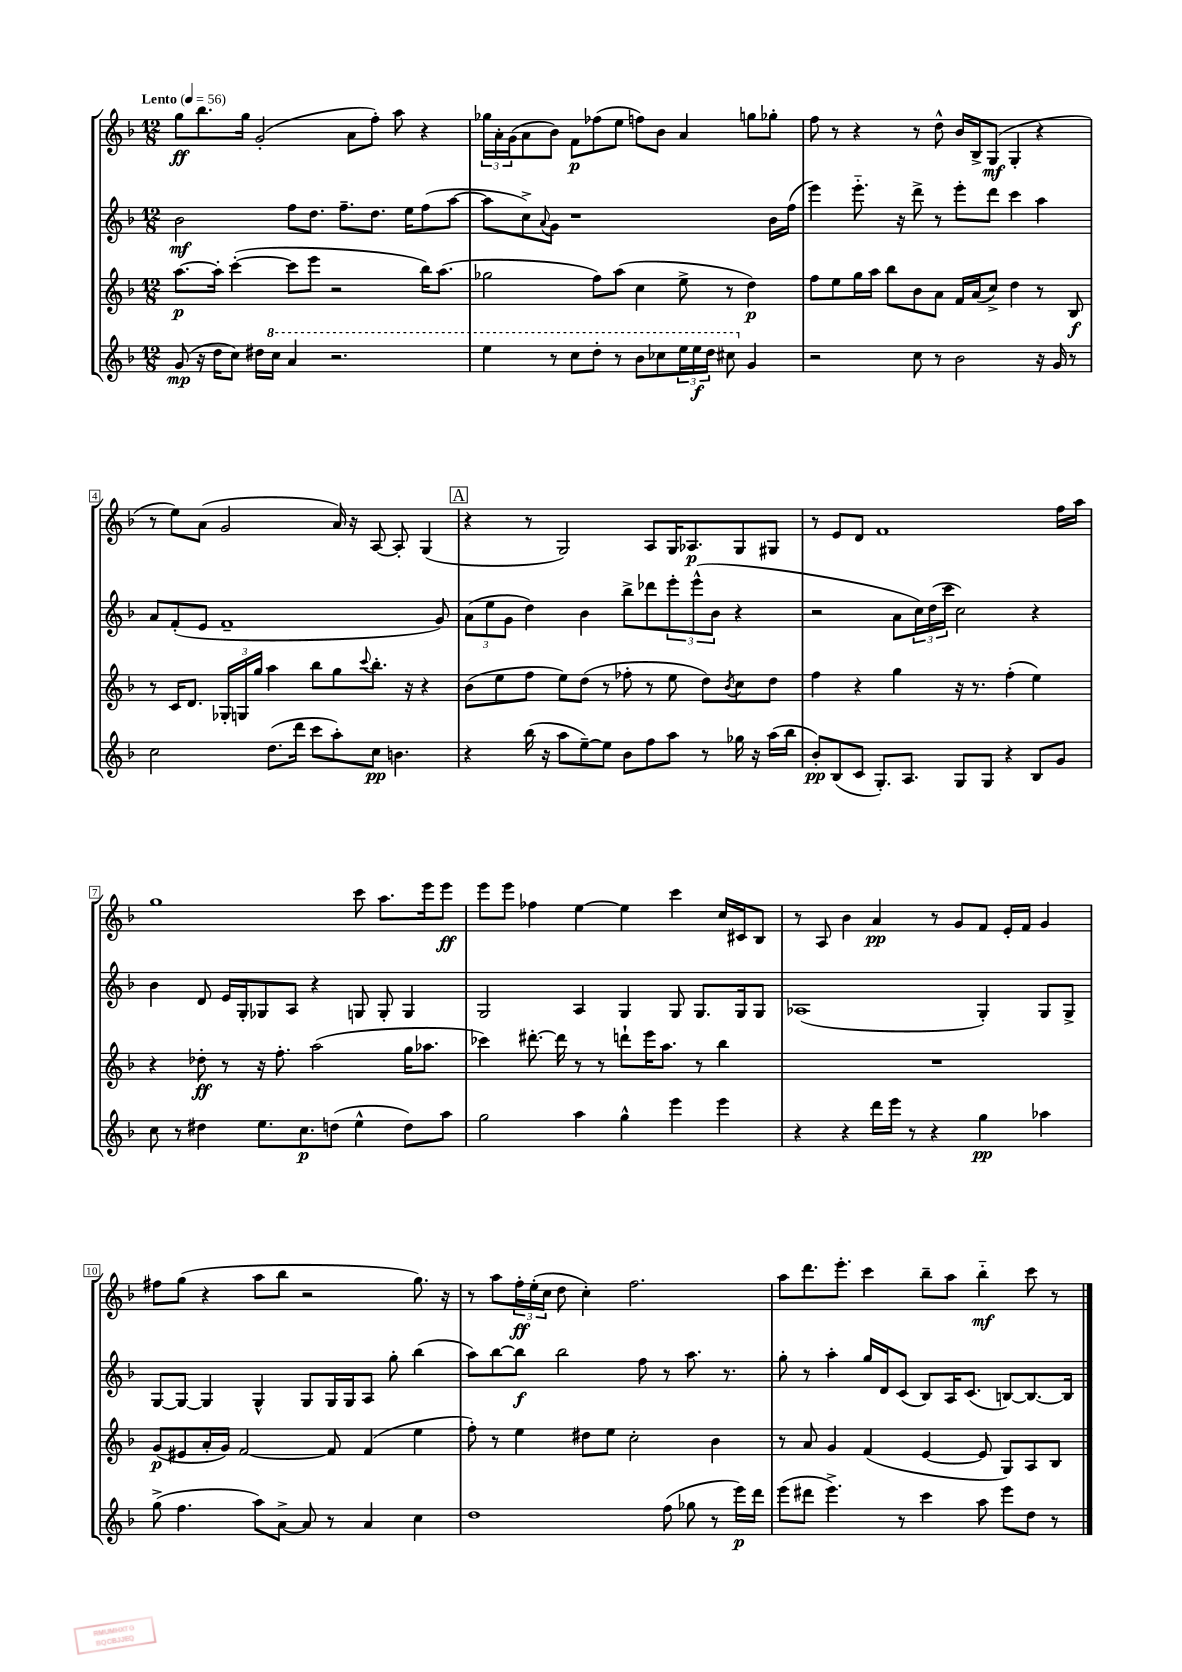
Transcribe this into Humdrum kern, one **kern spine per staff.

**kern	**dynam	**kern	**dynam	**kern	**dynam	**kern	**dynam
*part4	*part4	*part3	*part3	*part2	*part2	*part1	*part1
*staff4	*staff4	*staff3	*staff3	*staff2	*staff2	*staff1	*staff1
*clefG2	*	*clefG2	*	*clefG2	*	*clefG2	*
*k[b-]	*	*k[b-]	*	*k[b-]	*	*k[b-]	*
*M12/8	*	*M12/8	*	*M12/8	*	*M12/8	*
*MM56	*	*MM56	*	*MM56	*	*MM56	*
=1	=1	=1	=1	=1	=1	=1	=1
!	!	!	!	!	!	!LO:TX:a:B:t=Lento	!
(8g/	mp	[8.aa\L	p	2b-\	mf	8gg\L	ff
16r	.	.	.	.	.	8.bb-\	.
16dd\KL	.	16aa'\Jk]	.	.	.	.	.
8cc\J)	.	([4ccc'\	.	.	.	.	.
.	.	.	.	.	.	16gg\Jk	.
16dd#X\LL	.	.	.	.	.	(2g'/	.
*8va	*	*	*	*	*	*	*
16ccc\JJ	.	.	.	.	.	.	.
4aa/	.	8ccc\L]	.	8ff\L	.	.	.
.	.	8eee\J	.	8.dd\J	.	.	.
2.r	.	2r	.	.	.	.	.
.	.	.	.	8.ff~\L	.	.	.
.	.	.	.	.	.	8a\L	.
.	.	.	.	8.dd\J	.	8ff'\J)	.
.	.	.	.	.	.	8aa\	.
.	.	.	.	16ee\KL	.	.	.
.	.	16bb-\KL)	.	(8ff\	.	4r	.
.	.	(8.aa\J	.	.	.	.	.
.	.	.	.	[8aa\J	.	.	.
=2	=2	=2	=2	=2	=2	=2	=2
4eee\	.	2gg-X\	.	8aa\L]	.	24gg-X\LL	.
.	.	.	.	.	.	24a'\	.
.	.	.	.	.	.	(24g\J	.
.	.	.	.	8cc^\)	.	8a\	.
.	.	.	.	8qqa/	.	.	.
8r	.	.	.	8g\J	.	8b-\J)	.
8ccc\L	.	.	.	1r	.	8f\L	p
8ddd'\J	.	8ff\L)	.	.	.	(8ff-X\	.
8r	.	(8aa\J	.	.	.	8ee\J	.
8bb-\L	.	4cc\	.	.	.	8ffn\L)	.
8ccc-X\	.	.	.	.	.	8b-\J	.
24eee\L	.	8ee^\	.	.	.	4a/	.
24eee\	f	.	.	.	.	.	.
24ddd\JJ	.	.	.	.	.	.	.
8ccc#X\	.	8r	.	.	.	.	.
*X8va	*	*	*	*	*	*	*
4g/	.	4dd\)	p	.	.	8ggn\L	.
.	.	.	.	16b-\LL	.	8gg-X'\J	.
.	.	.	.	(16ff\JJ	.	.	.
=3	=3	=3	=3	=3	=3	=3	=3
2r	.	8ff\L	.	4eee\)	.	8ff\	.
.	.	8ee\	.	.	.	8r	.
.	.	16gg\L	.	8.eee\	.	4r	.
.	.	16aa\JJ	.	.	.	.	.
.	.	8bb-\L	.	.	.	.	.
.	.	.	.	16r	.	.	.
8cc\	.	8b-\	.	8ddd^\	.	8r	.
8r	.	8a\J	.	8r	.	8dd^^\	.
2b-\	.	16f/LL	.	8eee'\L	.	16b-/LL	.
.	.	(16a/J	.	.	.	16B-^/J	.
.	.	8cc^/J)	.	8ddd\J	.	(8G/J	mf
.	.	4dd\	.	4ccc\	.	4G'/	.
16r	.	8r	.	4aa\	.	4r	.
16g/	.	.	.	.	.	.	.
8r	.	8B-/	f	.	.	.	.
!!LO:LB:g=z
=4	=4	=4	=4	=4	=4	=4	=4
2cc\	.	8r	.	8a/L	.	8r	.
.	.	16c/KL	.	(8f'/	.	8ee\L)	.
.	.	8.d/J	.	.	.	.	.
.	.	.	.	8e/J	.	(8a\J	.
.	.	24G-X'/LL	.	1f~	.	2g/	.
.	.	24Gn/	.	.	.	.	.
.	.	24gg/JJ	.	.	.	.	.
(8.dd\L	.	4aa\	.	.	.	.	.
16ddd\Jk	.	.	.	.	.	.	.
8ccc\L	.	8bb-\L	.	.	.	.	.
8aa'\)	.	8gg\	.	.	.	16a/)	.
.	.	.	.	.	.	16r	.
.	.	8qqccc/	.	.	.	.	.
8cc\J	pp	8.bb-'\J	.	.	.	[8A/	.
4.bn\	.	.	.	.	.	8A'/]	.
.	.	16r	.	.	.	.	.
.	.	4r	.	.	.	(4G/	.
.	.	.	.	8g/)	.	.	.
!!LO:REH:place=s1:t=A
=5	=5	=5	=5	=5	=5	=5	=5
4r	.	(8b-\L	.	(12a\L	.	4r	.
.	.	.	.	12ee\	.	.	.
.	.	8ee\	.	.	.	.	.
.	.	.	.	12g\J	.	.	.
(16bb-\	.	8ff\J	.	4dd\)	.	8r	.
16r	.	.	.	.	.	.	.
8aa\L	.	8ee\L)	.	.	.	2G/)	.
[8ee~\)	.	(8dd\J	.	4b-\	.	.	.
8ee\J]	.	8r	.	.	.	.	.
8b-\L	.	8ff-X'\	.	8bb-^\L	.	.	.
8ff\	.	8r	.	8ddd-X\	.	8A/L	.
8aa\J	.	8ee\	.	12eee'\	.	16G/K	.
.	.	.	.	.	.	8.A-X/	p
.	.	.	.	(12eee^^\	.	.	.
8r	.	8dd\L)	.	.	.	.	.
.	.	.	.	12b-\J	.	.	.
.	.	8qb-/	.	.	.	.	.
16gg-X\	.	8cc\	.	4r	.	8G/	.
16r	.	.	.	.	.	.	.
(16aa\LL	.	8dd\J	.	.	.	8G#X/J	.
16bb-\JJ	.	.	.	.	.	.	.
=6	=6	=6	=6	=6	=6	=6	=6
8b-'/L)	pp	4ff\	.	2r	.	8r	.
(8B-/	.	.	.	.	.	8e/L	.
8c/J	.	4r	.	.	.	8d/J	.
8.G'/L)	.	.	.	.	.	1f	.
.	.	4gg\	.	8a\L	.	.	.
8.A/J	.	.	.	.	.	.	.
.	.	.	.	24cc\L)	.	.	.
.	.	.	.	(24dd\	.	.	.
.	.	.	.	24ccc\JJ	.	.	.
8G/L	.	16r	.	2cc\)	.	.	.
.	.	8.r	.	.	.	.	.
8G/J	.	.	.	.	.	.	.
4r	.	(4ff'\	.	.	.	.	.
8B-/L	.	4ee\)	.	4r	.	.	.
8g/J	.	.	.	.	.	16ff\LL	.
.	.	.	.	.	.	16aa\JJ	.
!!LO:LB:g=z
=7	=7	=7	=7	=7	=7	=7	=7
8cc\	.	4r	.	4b-\	.	1gg	.
8r	.	.	.	.	.	.	.
4dd#X\	.	8dd-X'\	ff	8d/	.	.	.
.	.	8r	.	16e/LL	.	.	.
.	.	.	.	16G'/J	.	.	.
8.ee\L	.	16r	.	8G-X/	.	.	.
.	.	8.ff'\	.	.	.	.	.
.	.	.	.	8A/J	.	.	.
8.cc\	p	.	.	.	.	.	.
.	.	(2aa\	.	4r	.	.	.
(8ddn\J	.	.	.	.	.	.	.
4ee^^\	.	.	.	8Gn/	.	8ccc\	.
.	.	.	.	8G'/	.	8.aa\L	.
8dd\L)	.	16gg\KL	.	4G/	.	.	.
.	.	8.aa-X\J	.	.	.	16eee\k	.
8aa\J	.	.	.	.	.	8eee\J	ff
=8	=8	=8	=8	=8	=8	=8	=8
2gg\	.	4ccc-X\)	.	2G/	.	8eee\L	.
.	.	.	.	.	.	8eee\J	.
.	.	[8.ddd#X'\	.	.	.	4ff-X\	.
.	.	16ddd#\]	.	.	.	.	.
4aa\	.	8r	.	4A/	.	[4ee\	.
.	.	8r	.	.	.	.	.
4gg^^\	.	8dddn`\L	.	4G/	.	4ee\]	.
.	.	16eee\K	.	.	.	.	.
.	.	8.aa\J	.	.	.	.	.
4eee\	.	.	.	8G/	.	4ccc\	.
.	.	8r	.	8.G/L	.	.	.
4eee\	.	4bb-\	.	.	.	16cc/LL	.
.	.	.	.	16G/k	.	16c#X/J	.
.	.	.	.	8G/J	.	8B-/J	.
=9	=9	=9	=9	=9	=9	=9	=9
4r	.	1.r	.	(1A-X	.	8r	.
.	.	.	.	.	.	8A/	.
4r	.	.	.	.	.	4b-\	.
16ddd\LL	.	.	.	.	.	4a/	pp
16eee\JJ	.	.	.	.	.	.	.
8r	.	.	.	.	.	.	.
4r	.	.	.	.	.	8r	.
.	.	.	.	.	.	8g/L	.
4gg\	pp	.	.	4G'/)	.	8f/J	.
.	.	.	.	.	.	16e'/LL	.
.	.	.	.	.	.	16f/JJ	.
4aa-X\	.	.	.	8G/L	.	4g/	.
.	.	.	.	8G^/J	.	.	.
!!LO:LB:g=z
=10	=10	=10	=10	=10	=10	=10	=10
(8gg^\	.	(8g/L	p	[8G/L	.	8ff#X\L	.
4.ff\	.	8e#X/	.	8G/J_	.	(8gg\J	.
.	.	16a'/L	.	4G/]	.	4r	.
.	.	16g/JJ)	.	.	.	.	.
.	.	[2f/	.	.	.	.	.
8aa\L)	.	.	.	4G^^/	.	8aa\L	.
[8a^\J	.	.	.	.	.	8bb-\J	.
8a/]	.	.	.	8G/L	.	2r	.
8r	.	8f/]	.	16G/L	.	.	.
.	.	.	.	16G/J	.	.	.
4a/	.	(4f/	.	8A/J	.	.	.
.	.	.	.	8gg'\	.	.	.
4cc\	.	4ee\	.	(4bb-\	.	8.gg\)	.
.	.	.	.	.	.	16r	.
=11	=11	=11	=11	=11	=11	=11	=11
1dd	.	8ff'\)	.	8aa\L)	.	8r	.
.	.	8r	.	[8bb-\	.	8aa\L	.
.	.	4ee\	.	8bb-\J]	f	24ff'\L	ff
.	.	.	.	.	.	(24ee'\	.
.	.	.	.	.	.	24cc\JJ	.
.	.	.	.	2bb-\	.	8dd\	.
.	.	8dd#X\L	.	.	.	4cc'\)	.
.	.	8ee\J	.	.	.	.	.
.	.	2cc'\	.	.	.	2.ff\	.
.	.	.	.	8ff\	.	.	.
(8ff\	.	.	.	8r	.	.	.
8gg-X\	.	.	.	8.aa\	.	.	.
8r	.	4b-\	.	.	.	.	.
.	.	.	.	8.r	.	.	.
16eee\LL)	p	.	.	.	.	.	.
16ddd\JJ	.	.	.	.	.	.	.
=12	=12	=12	=12	=12	=12	=12	=12
(8eee\L	.	8r	.	8gg'\	.	8aa\L	.
8ddd#X\J	.	8a/	.	8r	.	8.ddd\	.
4.eee^\)	.	4g/	.	4aa'\	.	.	.
.	.	.	.	.	.	8.eee'\J	.
.	.	(4f/	.	16gg/LL	.	4ccc\	.
.	.	.	.	16d/J	.	.	.
8r	.	.	.	(8c/J	.	.	.
4ccc\	.	[4e/	.	8B-/L)	.	8bb-~\L	.
.	.	.	.	16A/K	.	8aa\J	.
.	.	.	.	(8.c/J	.	.	.
8aa\	.	8e/]	.	.	.	4bb-\	mf
8eee\L	.	8G/L)	.	[8Bn/L)	.	.	.
8dd\J	.	8A/	.	8.B/_	.	8ccc\	.
8r	.	8B-/J	.	.	.	8r	.
.	.	.	.	16B/Jk]	.	.	.
==	==	==	==	==	==	==	==
*-	*-	*-	*-	*-	*-	*-	*-
